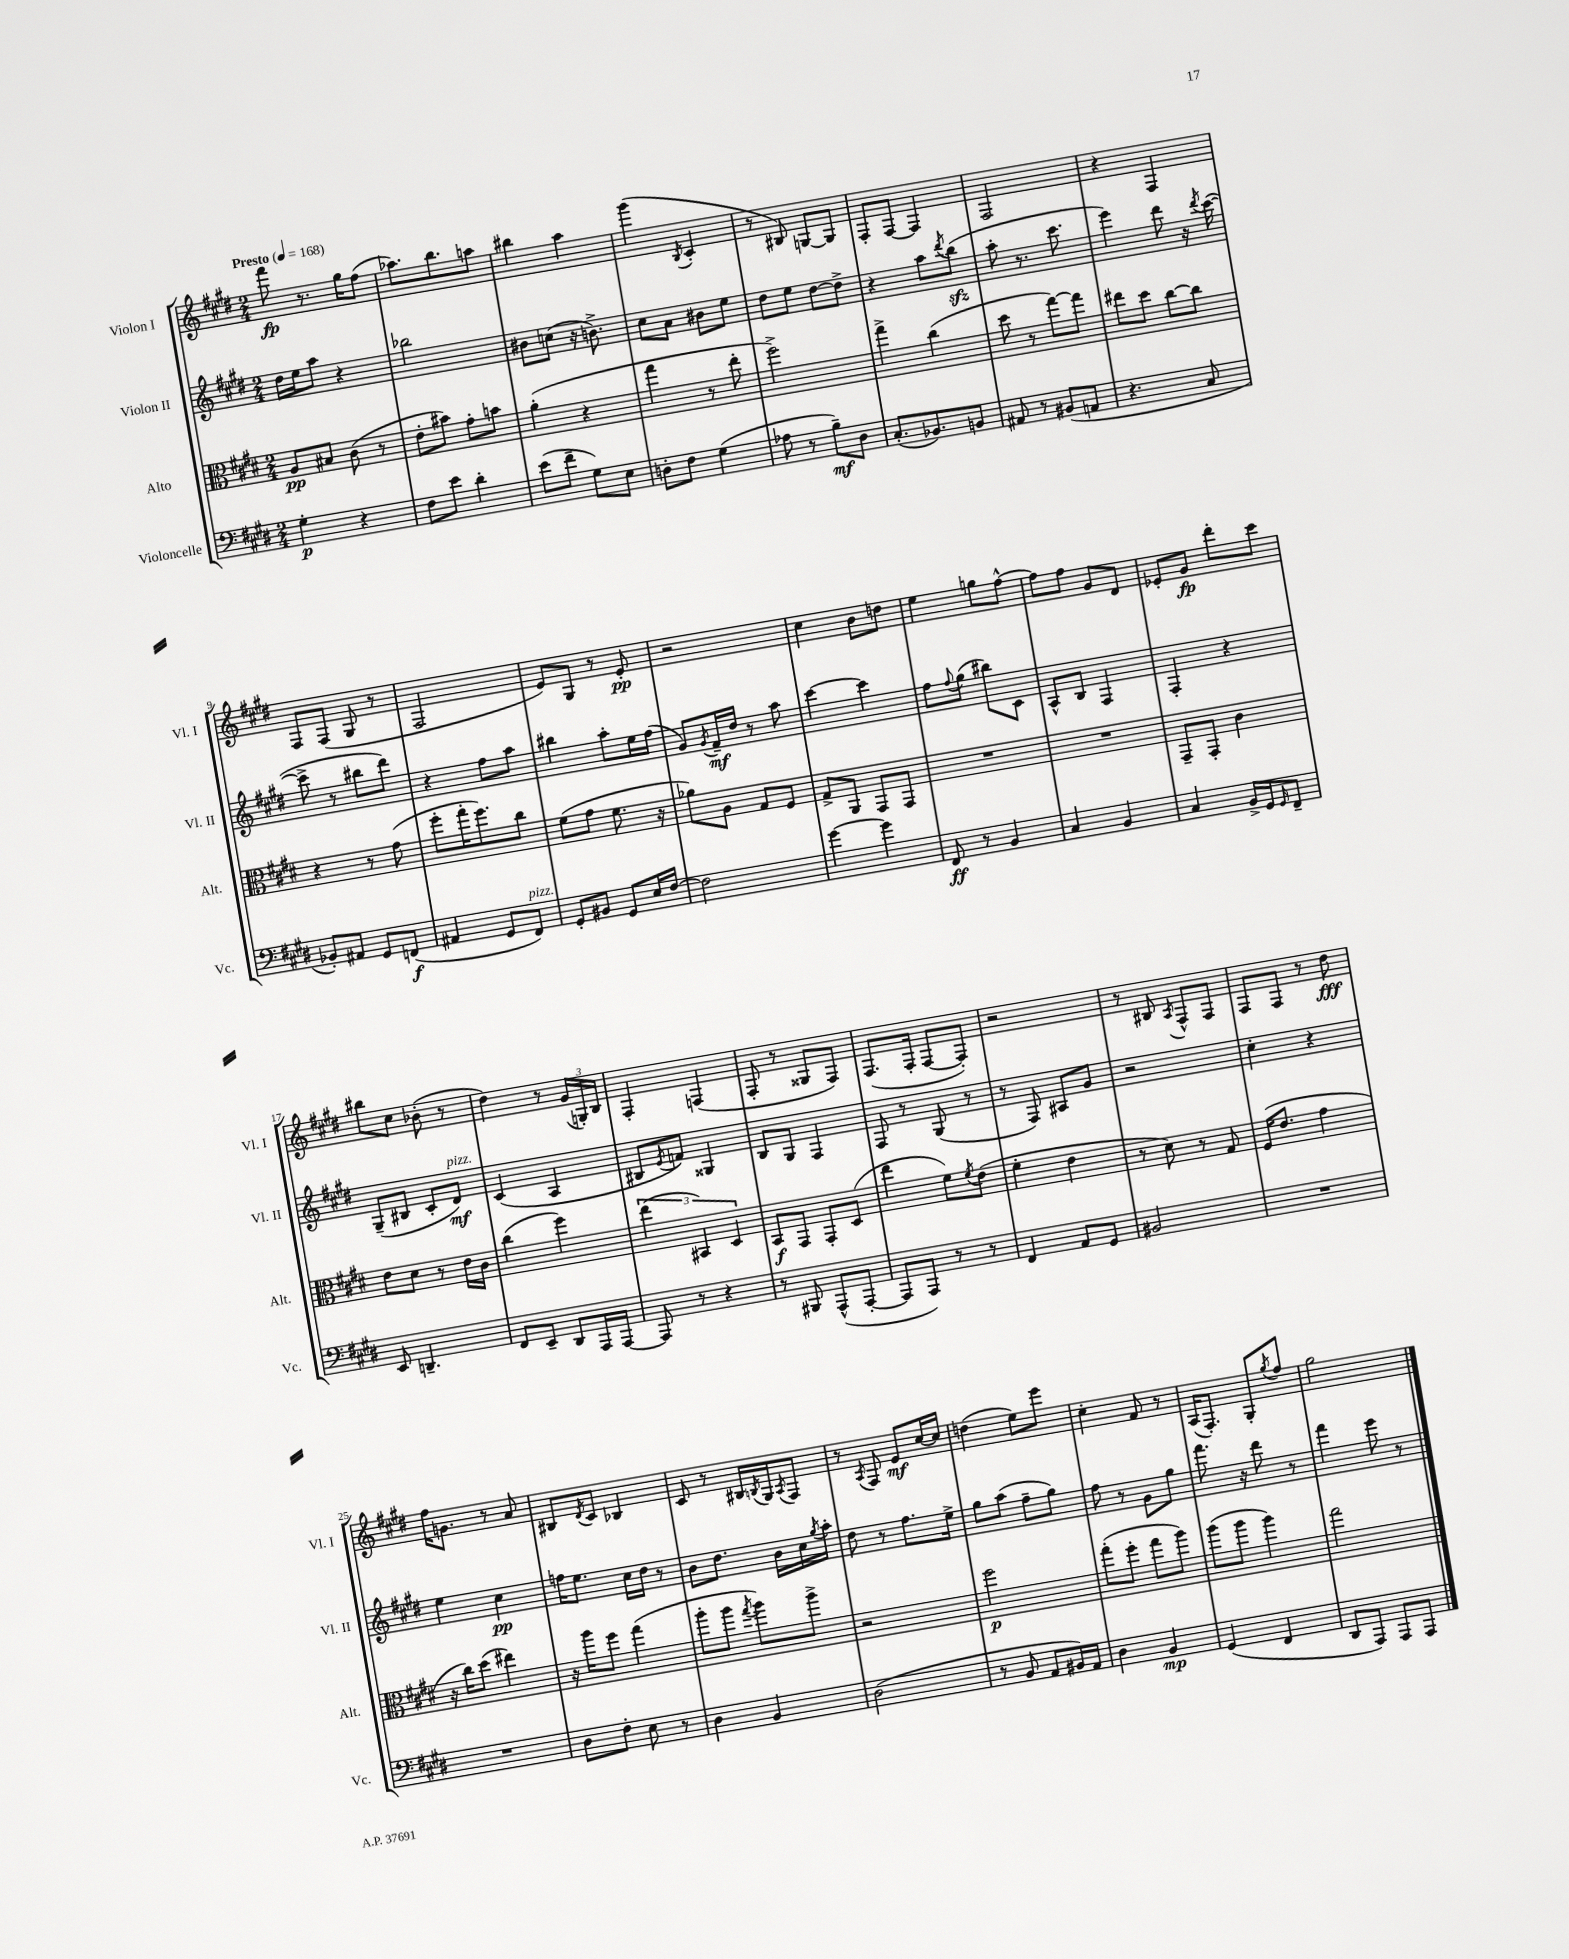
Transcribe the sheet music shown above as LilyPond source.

<<
\new StaffGroup <<
\new Staff = "s0" \with { instrumentName = "Violon I" shortInstrumentName = "Vl. I" } {
    \clef treble \key e \major \numericTimeSignature \time 2/4 \tempo "Presto" 4 = 168
    fis'''8\fp r8. gis''16 fis''8( |
    aes''8.) b''8. a''8 |
    bis''4 a''4 |
    gis'''4( \acciaccatura { b8 } cis'4-. |
    r8 bis8) g8~ g8 |
    fis8-. fis8~ fis4 |
    fis2 |
    r4 fis4 |
    fis8 fis8( gis8 r8 |
    fis2 |
    e'8) gis8 r8 e'8-.\pp |
    r2 |
    cis''4 b'8 d''8 |
    e''4 g''8 fis''8~-^ |
    fis''8 fis''8 gis'8 dis'8 |
    ees'8-. gis'8\fp dis'''8-. cis'''8 |
    bis''8 cis''8 bes'8-.( r8 |
    dis''4) r8 \tuplet 3/2 { gis'16( g16-.) b16 } |
    fis4-. f4( |
    fis8-. r8 gisis8 fis8) |
    fis8.( fis16-. fis8~ fis8-.) |
    r2 |
    r8 bis8 \acciaccatura { a8 } fis8-^ fis8 |
    fis8 fis8 r8 dis''8\fff |
    fis''16 g'8. r8 a'8 |
    bis8 \acciaccatura { dis'8 } cis'8 bes4 |
    cis'8 r8 bis16 \acciaccatura { b8 } gis16 \acciaccatura { a8 } fis8 |
    r8 \acciaccatura { a8 } fis8 e'8\mf cis''16~ cis''16 |
    d''4( e''8) e'''8 |
    cis''4-. fis'8 r8 |
    a16( fis8.-.) gis8-. \acciaccatura { gis''8 } fis''8 |
    gis''2 \bar "|." |
}
\new Staff = "s1" \with { instrumentName = "Violon II" shortInstrumentName = "Vl. II" } {
    \clef treble \key e \major \numericTimeSignature \time 2/4
    dis''16 e''16 a''8 r4 |
    bes''2 |
    bis'8 c''8( r16 b'8.->) |
    cis''8 a'8 bis'8 e''8 |
    dis''8 e''8 dis''8~ dis''8-> |
    r4 a''8 \acciaccatura { dis'''8 } b''8\sfz( |
    a''8-. r8. cis'''8. |
    e'''4) dis'''8 r16 \acciaccatura { dis'''8 } cis'''16~( |
    cis'''8-> r8 bis''8 dis'''8) |
    r4 fis''8 a''8 |
    bis''4 a''8-. e''16 fis''16( |
    gis'8) \acciaccatura { gis'8 } fis'16--\mf dis''16 r8 a''8 |
    cis'''4~ cis'''4 |
    fis''8 \appoggiatura { fis''8 } gis''8( bis''8) cis'8 |
    a8-^ b8 fis4 |
    fis4-. r4 |
    gis8--( bis8 cis'8-. dis'8\mf^\markup { \italic "pizz." }) |
    cis'4( a4 |
    bis8 \acciaccatura { e'8 } f'8) gisis4 |
    b8 gis8 fis4 |
    fis8 r8 gis8( r8 |
    r8 fis8) ais8 gis'8 |
    r2 |
    cis''4-. r4 |
    e''4 cis''4\pp |
    f''16 e''8. cis''16 dis''16 r8 |
    b'8 dis''8. b'16 cis''16 \acciaccatura { gis''8 } a''16-. |
    dis''8 r8 fis''8. e''16-> |
    gis''8 a''8( fis''8-- gis''8) |
    fis''8 r8 gis'8 gis''8 |
    fis'''8. r16 dis'''8 r8 |
    fis'''4 e'''8 r8 \bar "|." |
}
\new Staff = "s2" \with { instrumentName = "Alto" shortInstrumentName = "Alt." } {
    \clef alto \key e \major \numericTimeSignature \time 2/4
    a8\pp bis8 cis'8( r8 |
    e'8-. bis'8) gis'8-. b'8 |
    a'4-.( r4 |
    gis''4 r8 e''8-. |
    fis''2->) |
    gis''4-> cis''4( |
    dis''8 r8 gis''8~) gis''8 |
    eis''8 dis''8 cis''8~ cis''8 |
    r4 r8 gis'8( |
    fis''8-. gis''16-. fis''8.) cis''8 |
    fis'8( gis'8 fis'8. r16 |
    aes'8) a8 gis8 fis8 |
    gis8-> a,8 gis,8 gis,8 |
    R2 |
    R2 |
    gis,8-- gis,8-. cis'4 |
    e'8 dis'8 r8 e'16 cis'16 |
    cis''4( fis''4) |
    \tuplet 3/2 { e''4( bis,4) dis4 } |
    b,8\f gis,8 gis,8-. dis8( |
    e''4 fis'8) \acciaccatura { fis'8 } e'8( |
    fis'4-. e'4 |
    r8 dis'8) r8 gis8 |
    fis16( e'8. gis'4 |
    r16 cis''16) dis''8( eis''4) |
    r16 a''16 fis''8 gis''4( |
    a''8-. a''8 \acciaccatura { gis''8 } a''8) a''8-> |
    r2 |
    fis''2\p |
    gis''8-.( fis''8-. gis''8 a''8) |
    a''8( a''8 a''4) |
    gis''2 \bar "|." |
}
\new Staff = "s3" \with { instrumentName = "Violoncelle" shortInstrumentName = "Vc." } {
    \clef bass \key e \major \numericTimeSignature \time 2/4
    gis4-.\p r4 |
    fis8 e'8 dis'4-. |
    e'8( fis'8-- gis8) e8 |
    d8-. fis8 gis4( |
    aes8 r8 b8--\mf) dis8 |
    cis8.-.( bes,8.) b,8 |
    ais,8 r8 bis,8( a,8 |
    r4. cis8 |
    bes,8-.) ais,8 gis,8 f,8\f( |
    ais,4 gis,8 fis,8^\markup { \italic "pizz." }) |
    gis,8-. bis,8 gis,8 e16 fis16~ |
    fis2 |
    gis'4~ gis'4 |
    fis,8\ff r8 b,4 |
    cis4 b,4 |
    cis4 b,16-> gis,16 \grace { gis,16 } fis,8-- |
    e,8 d,4.-- |
    fis,8 e,8-- dis,8 a,,16 a,,16~ |
    a,,8 r8 r4 |
    r8 bis,,8 a,,8-^( a,,8~-. |
    a,,8 a,,8) r8 r8 |
    fis,4 a,8 gis,8 |
    bis,2 |
    R2 |
    R2 |
    dis8 fis8-. e8 r8 |
    dis4 b,4 |
    dis2( |
    r8 b,8 a,8 bis,16) a,16 |
    dis4 b,4\mp |
    gis,4( fis,4 |
    dis,8 a,,8) a,,8 a,,8 \bar "|." |
}
>>
>>
